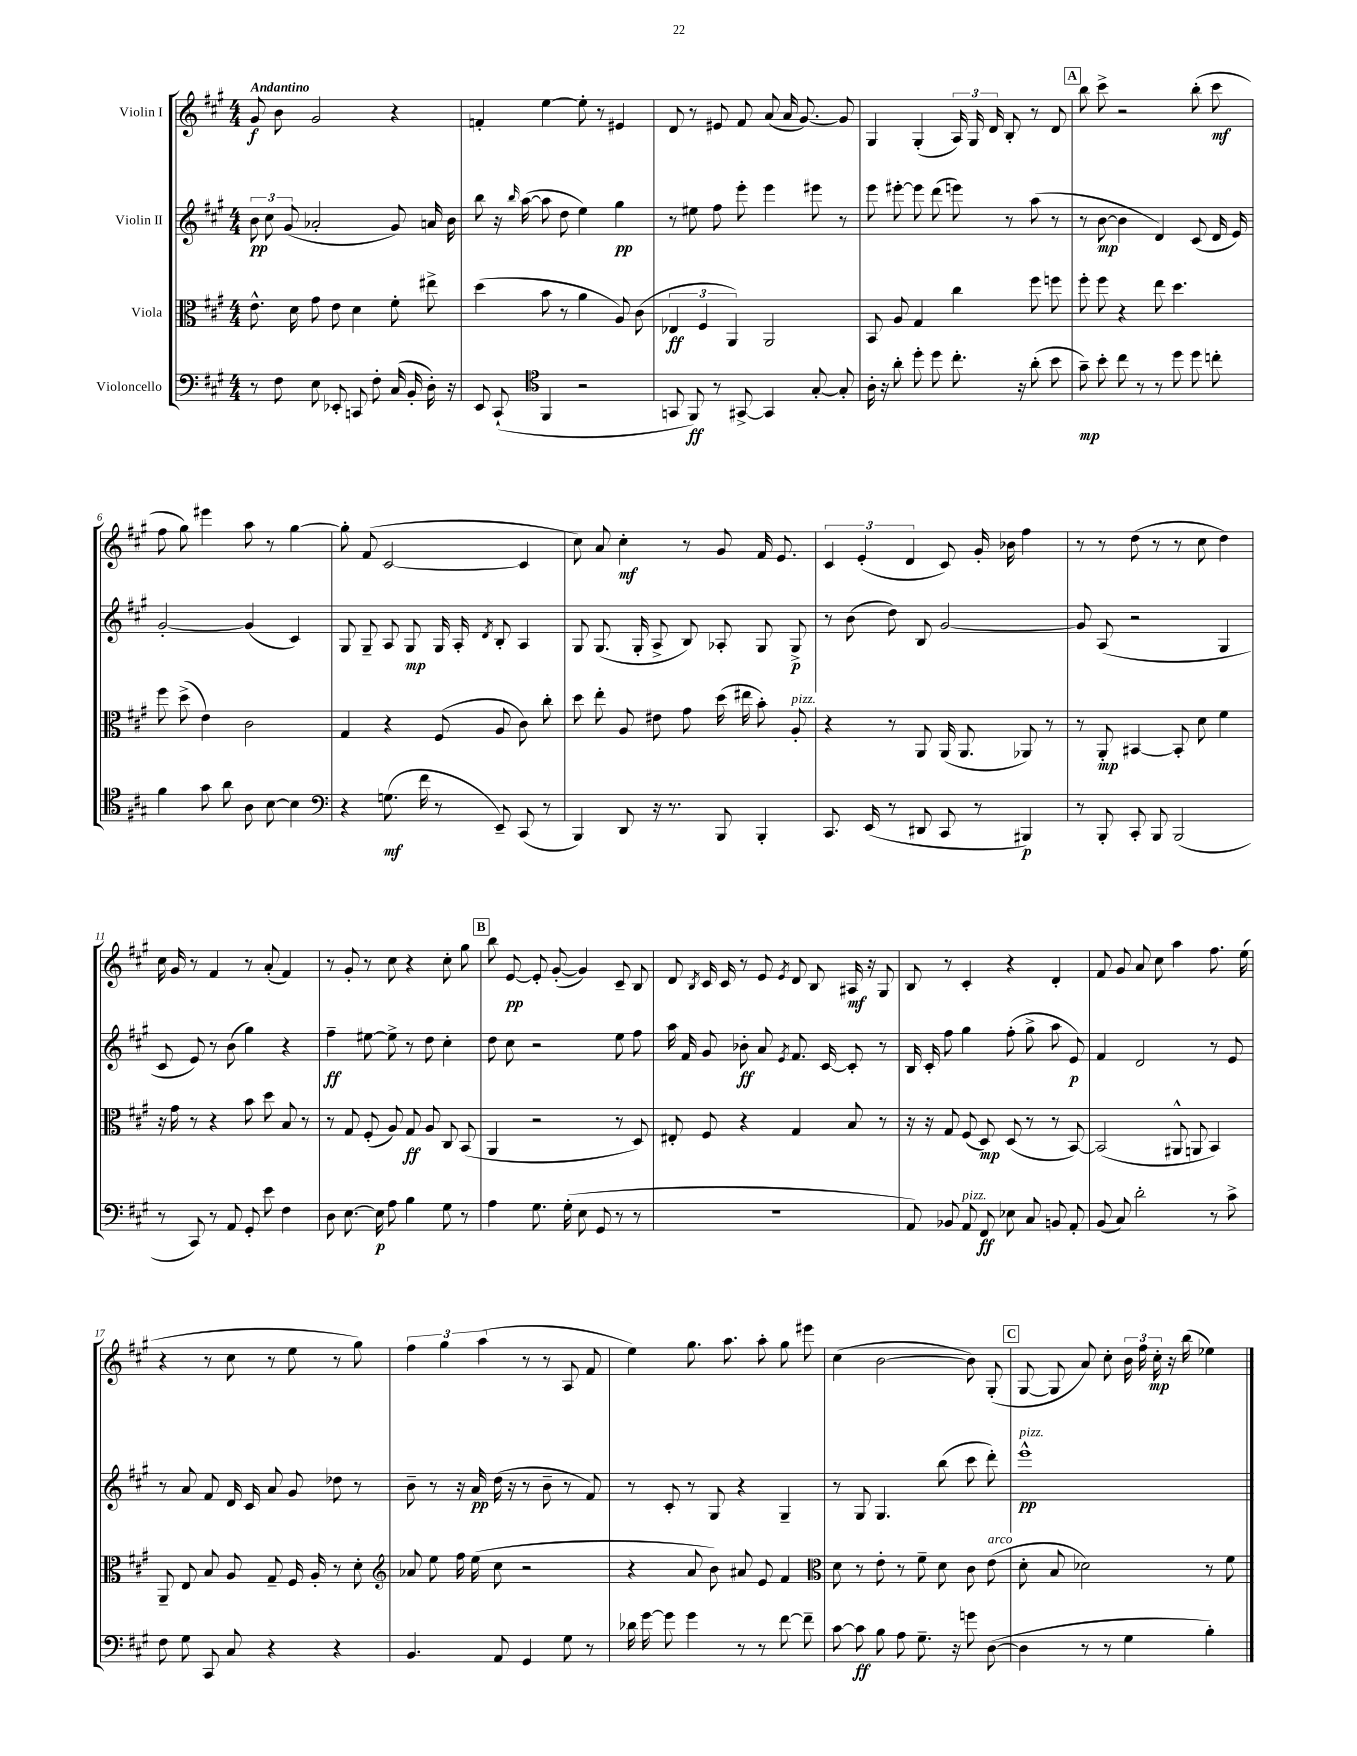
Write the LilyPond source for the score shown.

<<
\new StaffGroup <<
\new Staff = "s0" \with { instrumentName = "Violin I" } {
    \clef treble \key a \major \numericTimeSignature \time 4/4 \tempo "Andantino"
    \autoBeamOff gis'8\f b'8 gis'2 r4 |
    f'4-. e''4~ e''8-. r8 eis'4 |
    d'8 r8 eis'8 fis'8 a'8( a'16 gis'8.~) gis'8 |
    gis4 gis4-.( \tuplet 3/2 { a16) gis16 d'16 } b8-. r8 d'8 |
    \mark \markup { \box "A" } b''8 cis'''8-> r2 b''8-.( cis'''8\mf |
    fis''8 gis''8) eis'''4 a''8 r8 gis''4~ |
    gis''8-. fis'8( cis'2~ cis'4 |
    cis''8) a'8 cis''4-.\mf r8 gis'8 fis'16 e'8. |
    \tuplet 3/2 { cis'4 e'4-.( d'4 } cis'8) gis'16-. bes'16 fis''4 |
    r8 r8 d''8( r8 r8 cis''8 d''4) |
    cis''16 gis'16 r8 fis'4 r8 a'8-.( fis'4) |
    r8 gis'8-. r8 cis''8 r4 cis''8-. gis''8 |
    \mark \markup { \box "B" } b''8 e'8~\pp e'8-. gis'8~-.( gis'4) cis'8-- b8 |
    d'8 \acciaccatura { b8 } cis'16 cis'16 r8 e'8 \acciaccatura { e'8 } d'8 b8 ais16\mf r16 gis8 |
    b8 r8 cis'4-. r4 d'4-. |
    fis'8 gis'8 a'8 cis''8 a''4 fis''8. e''16( |
    r4 r8 cis''8 r8 e''8 r8 gis''8) |
    \tuplet 3/2 { fis''4 gis''4 a''4( } r8 r8 a8 fis'8 |
    e''4) gis''8. a''8. a''8-. gis''8 eis'''8 |
    cis''4( b'2~ b'8) gis8-.( |
    \mark \markup { \box "C" } gis8~ gis8 a'8) cis''8-. \tuplet 3/2 { b'16 fis''16 cis''16-.\mp } r16 b''16( ees''4) \bar "|." |
}
\new Staff = "s1" \with { instrumentName = "Violin II" } {
    \clef treble \key a \major \numericTimeSignature \time 4/4
    \autoBeamOff \tuplet 3/2 { b'8\pp cis''8 gis'8( } aes'2-. gis'8) a'16 b'16 |
    b''8 r16 \grace { b''16 } a''16~( a''8 d''8 e''4) gis''4\pp |
    r8 eis''8 fis''8 e'''8-. e'''4 eis'''8 r8 |
    e'''8 eis'''8~-. eis'''8 d'''8( e'''8) r8 a''8( r8 |
    \mark \markup { \box "A" } r8 b'8~\mp b'4 d'4) cis'8( d'16 e'16) |
    gis'2~-. gis'4( cis'4) |
    gis8 gis8-- a8 gis8\mp gis16 a16-. \acciaccatura { d'8 } b8-. a4 |
    gis8 gis8.( gis16-. a8-> b8) aes8-. gis8 gis8->\p |
    r8 b'8( d''8) b8 gis'2~ |
    gis'8 a8( r2 gis4 |
    cis'8 e'8) r8 b'8( gis''4) r4 |
    fis''4--\ff eis''8~ eis''8-> r8 d''8 cis''4-. |
    \mark \markup { \box "B" } d''8 cis''8 r2 e''8 fis''8 |
    a''16 fis'16 gis'8 bes'8-.\ff a'8 \acciaccatura { e'8 } fis'8. cis'16~ cis'8-. r8 |
    b16 cis'16-. fis''8 gis''4 fis''8-.( gis''8-> a''8 e'8\p) |
    fis'4 d'2 r8 e'8 |
    r8 a'8 fis'8 d'16 cis'16 a'8 gis'8 des''8 r8 |
    b'8-- r8 r16 a'16\pp d''16( r16 r8 b'8-- r8 fis'8) |
    r8 cis'8-. r8 gis8 r4 gis4-- |
    r8 gis8 gis4. b''8( cis'''8 d'''8-.) |
    \mark \markup { \box "C" } e'''1-^\pp^\markup { \italic "pizz." } \bar "|." |
}
\new Staff = "s2" \with { instrumentName = "Viola" } {
    \clef alto \key a \major \numericTimeSignature \time 4/4
    \autoBeamOff e'8.-^ d'16 gis'8 e'8 d'4 fis'8-. eis''8-> |
    d''4( b'8 r8 a'4 a8) cis'8( |
    \tuplet 3/2 { ees4\ff fis4 a,4) } a,2 |
    b,8 a8 gis4 cis''4 fis''8 f''8 |
    \mark \markup { \box "A" } fis''8-. fis''8 r4 e''8 d''4. |
    fis''8 d''8->( e'4) cis'2 |
    gis4 r4 fis8( a8 cis'8) cis''8-. |
    d''8 e''8-. a8 eis'8 gis'8 d''16( eis''16 b'8-.) a8-.^\markup { \italic "pizz." } |
    r4 r8 a,8 a,16( a,8. aes,8) r8 |
    r8 a,8-.\mp bis,4~ bis,8-. d'8 fis'4 |
    r16 gis'16 r8 r4 b'8 d''8 b8 r8 |
    r8 gis8 fis8-.( a8) gis8\ff a8 cis8 b,8( |
    \mark \markup { \box "B" } a,4 r2 r8 d8) |
    eis8-. fis8 r4 gis4 b8 r8 |
    r16 r16 gis8 fis8( d8\mp) d8( r8 r8 b,8~) |
    b,2( ais,8-^ a,8 b,4) |
    a,8-- e8 b8 a8 gis8-- fis16 a16-. r8 d'8-. |
    \clef treble aes'8 e''8 fis''16 e''16( cis''8 r2 |
    r4 a'8 b'8) ais'8 e'8 fis'4 |
    \clef alto d'8 r8 e'8-. r8 fis'8-- d'8 cis'8 e'8^\markup { \italic "arco" }( |
    \mark \markup { \box "C" } d'8-. b8 des'2) r8 fis'8 \bar "|." |
}
\new Staff = "s3" \with { instrumentName = "Violoncello" } {
    \clef bass \key a \major \numericTimeSignature \time 4/4
    \autoBeamOff r8 fis8 e8 ees,8-. c,8 fis8-. cis16( b,16-. d16-.) r16 |
    e,8 cis,8-!( \clef tenor fis,4 r2 |
    g,8 fis,8\ff) r8 gis,8~-> gis,4 gis8~-. gis8-. |
    a16-. r16 a'8-. d''8-. d''8 cis''8.-. r16 a'8-.( b'8 |
    \mark \markup { \box "A" } gis'8--\mp) b'8-. cis''8 r8 r8 d''8 d''8 c''8-. |
    fis'4 gis'8 a'8 a8 b8~ b4 |
    \clef bass r4 g8.\mf( fis'16 r8 e,8--) cis,8( r8 |
    b,,4) d,8 r16 r8. b,,8 b,,4-. |
    cis,8. e,16( r8 dis,8 cis,8 r8 bis,,4\p) |
    r8 b,,8-. cis,8-. b,,8 b,,2( |
    r8 cis,8) r8 a,8 gis,8-. e'8 fis4 |
    d8 e8.~ e16\p a8 b4 gis8 r8 |
    \mark \markup { \box "B" } a4 gis8. gis16-.( e8 gis,8 r8 r8 |
    R1 |
    a,8) bes,8 a,8^\markup { \italic "pizz." } fis,8\ff ees8 cis8 b,8 a,8-. |
    b,8( cis8) d'2-. r8 cis'8-> |
    fis8 gis8 cis,8 cis8 r4 r4 |
    b,4. a,8 gis,4 gis8 r8 |
    des'16 gis'16~ gis'8 gis'4 r8 r8 fis'8~ fis'8-- |
    cis'8~ cis'8\ff b8 a8 gis8.-- r16 g'8 d8~( |
    \mark \markup { \box "C" } d4 r8 r8 gis4 b4-.) \bar "|." |
}
>>
>>
